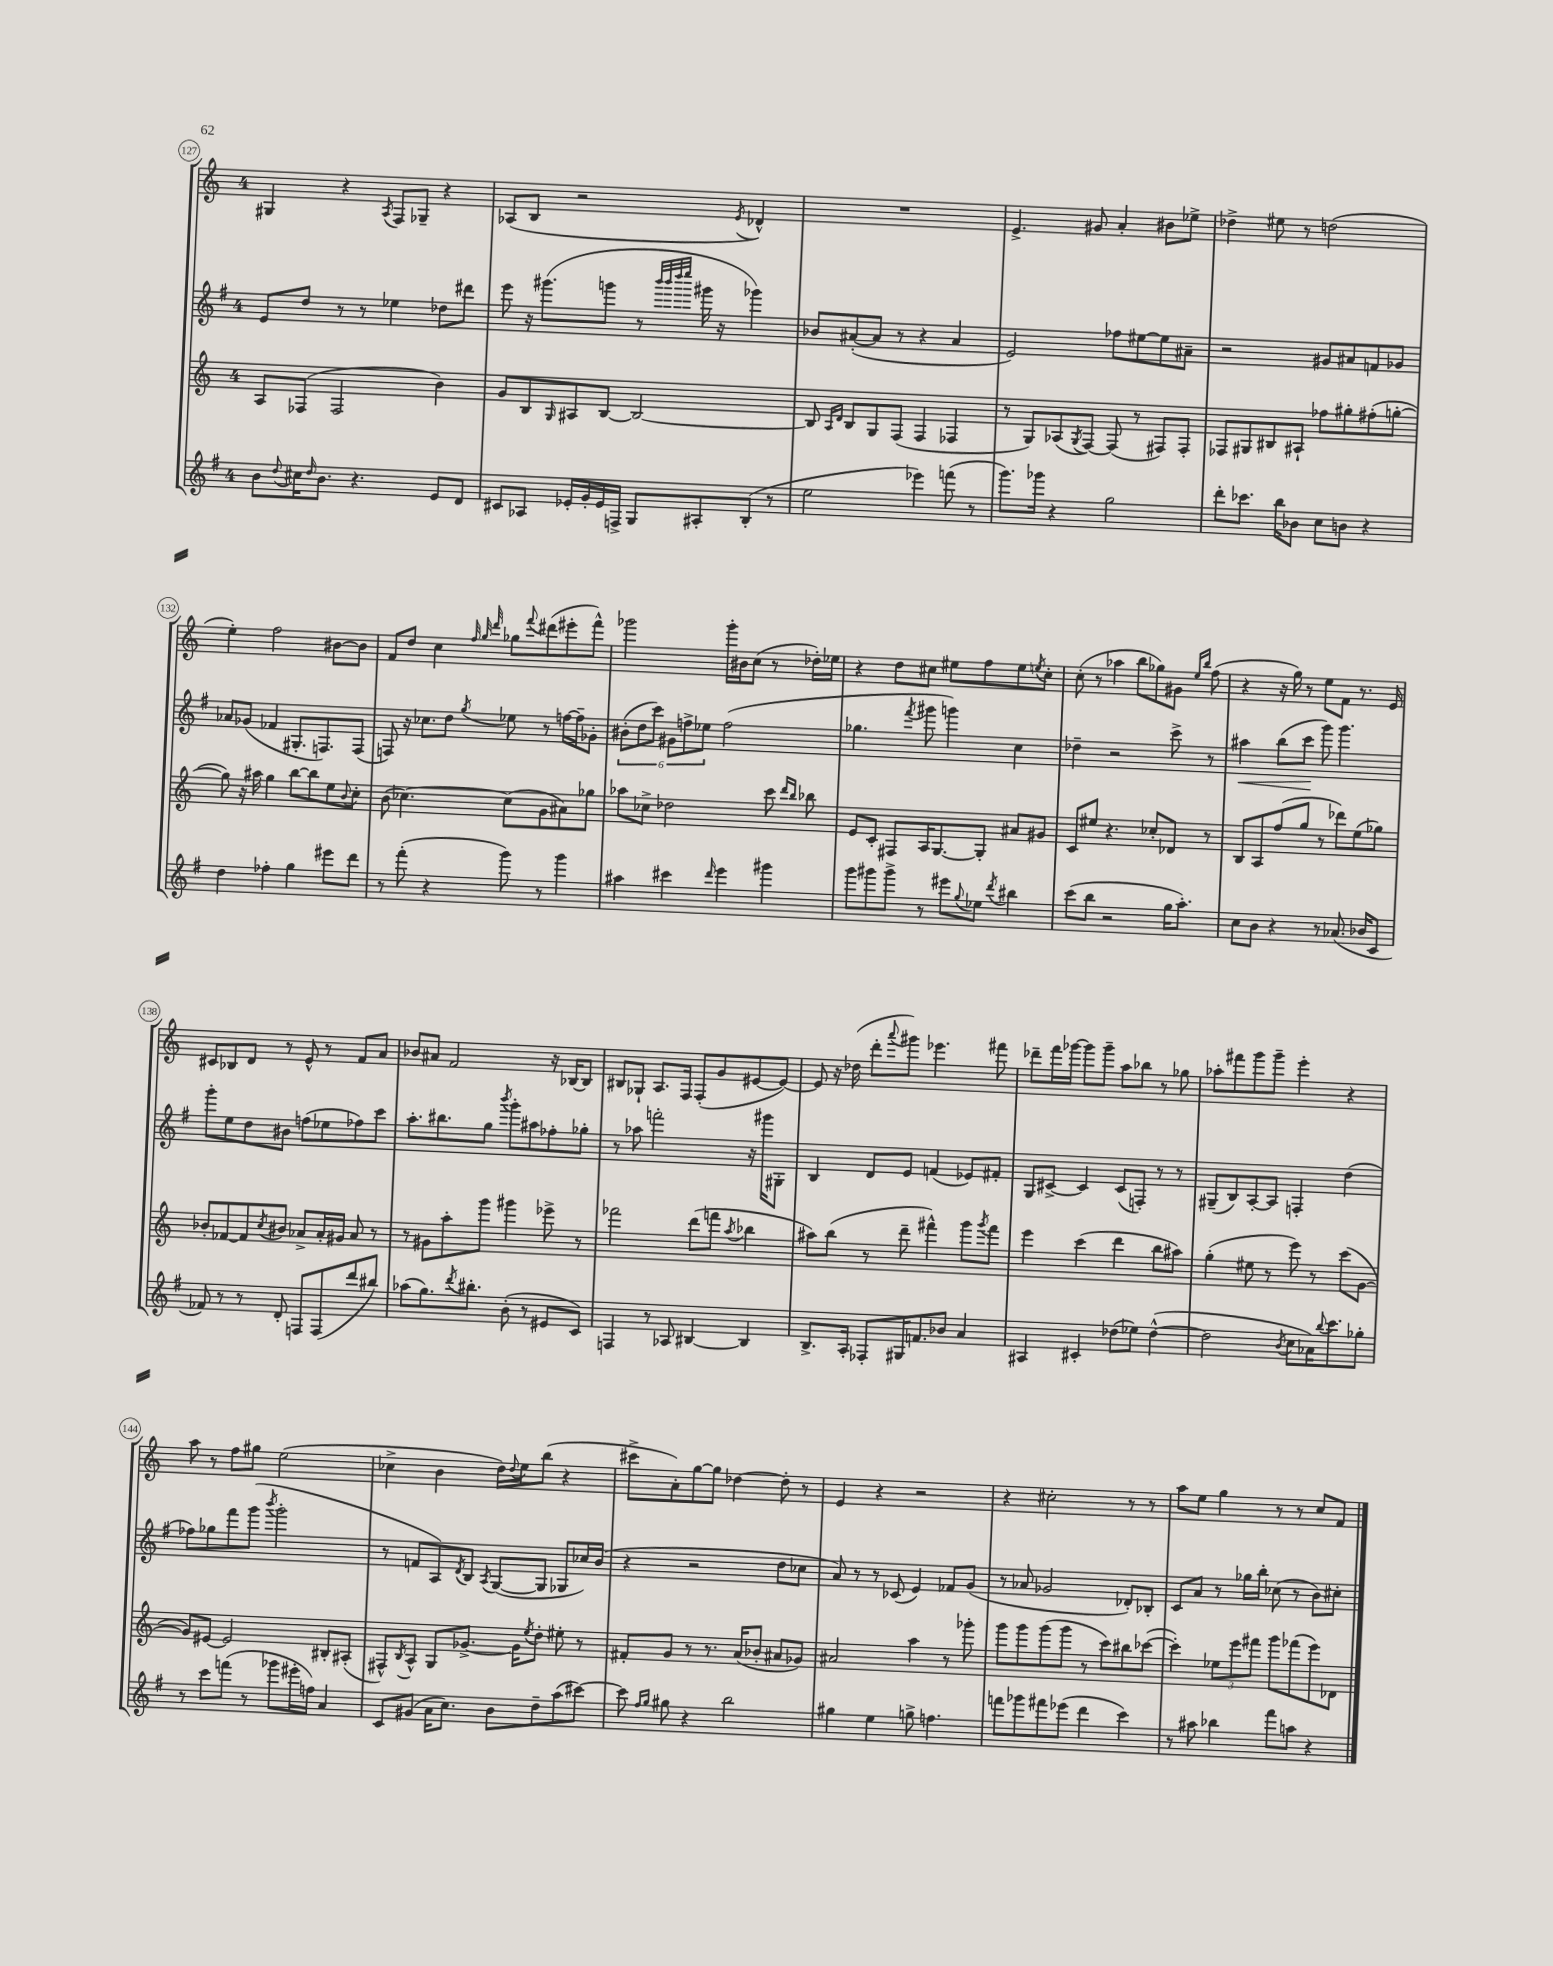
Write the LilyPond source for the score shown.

<<
\new StaffGroup <<
\new Staff = "s0" {
    \clef treble \key c \major \once \override Staff.TimeSignature.style = #'single-digit \time 4/4
    gis4 r4 \acciaccatura { a8 } f8 ges8-- r4 |
    aes8( b8 r2 \acciaccatura { e'8 } des'4-^) |
    R1 |
    e'4.-> gis'8 a'4-. bis'8 ees''8-> |
    des''4-> eis''8 r8 d''2( |
    e''4-.) f''2 bis'8~ bis'8 |
    f'8 d''8 c''4 \grace { f''32 g''32 d'''32 } ges''8 \appoggiatura { f'''8 } dis'''8( eis'''8-. f'''8-^) |
    ges'''2 ges'''16-. bis'16 c''8( r8 des''16-.) ees''16 |
    r4 d''8 cis''8 eis''8 f''8 eis''8 \acciaccatura { e''8 } cis''8-. |
    c''8-.( r8 aes''4 b''8 ges''8) gis'8 \grace { e''16 b''16 } f''8( |
    r4 r16 g''16) r8 e''8 f'8 r8. e'16 |
    cis'8 bes8 d'8 r8 e'8-^ r8 f'8 a'8 |
    bes'8 ais'8 f'2 r16 bes16~ bes8 |
    bis8 ges8-! a8. f16 f8-.( g'8 eis'8~ eis'8~) |
    eis'8 r16 des''16( d'''8-. \appoggiatura { a'''8 } gis'''8) ees'''4. fis'''8 |
    des'''8-- f'''16 ges'''16~ ges'''8 ges'''8-- a''8 bes''8 r8 ges''8 |
    aes''8-. fis'''8 g'''8 g'''8-- e'''4-. r4 |
    a''8 r8 f''8 gis''8 e''2( |
    ces''4-> b'4 d''16) \appoggiatura { d''8 } e''16 b''8( r4 |
    cis'''8-> a'8-.) g''8~ g''8 des''4~ des''8-. r8 |
    e'4 r4 r2 |
    r4 cis''2-. r8 r8 |
    a''8 e''8 g''4 r8 r8 c''8 f'8 \bar "|." |
}
\new Staff = "s1" {
    \clef treble \key g \major \once \override Staff.TimeSignature.style = #'single-digit \time 4/4
    e'8 d''8 r8 r8 ees''4 des''8 dis'''8 |
    e'''8 r16 gis'''8.( g'''8 r8 \grace { b'''32 b'''32 d''''32 e''''32 } gis'''16 r16 ges'''4) |
    bes'8 ais'8~-.( ais'8 r8 r4 ais'4 |
    e'2) fes''8 eis''8~ eis''8 ais'8-- |
    r2 gis'8 ais'8 f'8 ges'8 |
    aes'8 ges'8( fes'4 gis8.-. f8.) f8( |
    f8) r16 ces''8. d''8 \acciaccatura { g''8 } ees''8 r8 f''16~ f''16-- ges'8-. |
    \tuplet 6/4 { bis'8-.( d''8 c'''8) gis'8 f''8-> ees''8 } f''2( |
    ges''4. \acciaccatura { fis'''8 } gis'''8 g'''4) c''4 |
    des''4-- r2 c'''8-> r8 |
    ais''4\< b''8( c'''8\! g'''8) g'''4. |
    g'''8-. e''8 d''8 bis'8 f''8( ees''8 fes''8) c'''8 |
    a''8.-. bis''8. g''8 \acciaccatura { b'''8 } g'''8-. ais''8 fes''8-. ges''8-. |
    r8 aes''8 f'''2-. r16 gis'''16 gis8-. |
    b4 d'8 e'8 f'4( ees'8) fis'8-. |
    g8 cis'8~-> cis'4 cis'8( f8-.) r8 r8 |
    gis8--( b8) a8~-. a8 f4-. d''4( |
    fes''8) ges''8 fis'''8 g'''8( \acciaccatura { b'''8 } g'''2-. |
    r8 f'8 a8) \acciaccatura { d'8 } b8 \acciaccatura { a8 } g8~( g8 ges8 ces''16) b'16( |
    r4 r2 d''8 ces''8 |
    a'8) r8 r8 ces'8( e'4) fes'8 g'8( |
    r8 aes'8 ges'2 des'8-.) bes8-. |
    c'8 a'8 r8 ges''16 b''16-. ces''8( r8 b'8) cis''8-. \bar "|." |
}
\new Staff = "s2" {
    \clef treble \key c \major \once \override Staff.TimeSignature.style = #'single-digit \time 4/4
    a8 fes8( fes2 b'4) |
    g'8 b8 \grace { g16 } ais8 b8~ b2~ |
    b8 \grace { a16 d'16 } b8 g8 f8( f4 fes4 |
    r8 g8) aes8( \acciaccatura { g8 } f8~) f8( r8 fis8) fis8-. |
    fes8 gis8 bis8 ais8-! fes''8 gis''8-. fis''8-.( g''8~-. |
    g''8) r16 ais''16 g''4 b''8~ b''8 e''8 \appoggiatura { b'8 } c''8-. |
    b'8( ces''4.~) ces''8( g'8 ais'8) ges''8 |
    aes''8 ces''8-> des''2 c'''8 \grace { d'''16 b''16 } bes''8 |
    e'8 c'8-. fis8 a16 g8.~ g8-. ais'8 gis'8 |
    c'8 eis''8 r4. ces''8-. des'8 r8 |
    b8 a8 f''8( g''8 r8 des'''8) e''8( ges''8) |
    bes'8-. fes'8~ fes'8 \acciaccatura { c''8 } bis'8 aes'8-> aes'16-. gis'16 aes'8 r8 |
    r8 gis'8 a''8-. g'''8 gis'''4 ees'''8-> r8 |
    fes'''2 d'''8( f'''8 \acciaccatura { a''8 } bes''4 |
    ais''8) b''8( r8 d'''8-- fis'''4-^) g'''8 \acciaccatura { g'''8 } fis'''8 |
    e'''4 c'''4( d'''4 b''8 ais''8) |
    g''4-.( eis''8 r8 e'''8) r8 c'''8( g'8~ |
    g'8) eis'8~ eis'2 bis8-. ais8-.( |
    fis8-^) \acciaccatura { b8 } a8-^ g8 ges'8.~-> ges'16 \acciaccatura { e''8 } d''8-. eis''8-. r8 |
    fis'8-. g'8 r8 r8. a'16( bes'8-. ais'8 ges'8) |
    ais'2 a''4 r8 ges'''8-. |
    g'''8 g'''8 g'''8( g'''8 r8 c'''8) bis''8 ces'''8~( |
    ces'''4-.) \tuplet 3/2 { ees''8 e'''8 fis'''8 } g'''8 fes'''8( e'''8) des'8 \bar "|." |
}
\new Staff = "s3" {
    \clef treble \key g \major \once \override Staff.TimeSignature.style = #'single-digit \time 4/4
    b'8 \appoggiatura { d''8 } cis''16 \grace { d''16 } b'8. r4. e'8 d'8 |
    cis'8 aes8 ees'16-. g'16-. ees'16 f16-> g8 ais8-. b8-.( r8 |
    e''2 ees'''4) f'''8( r8 |
    g'''8.) ges'''16 r4 g''2 |
    d'''8-. ces'''8. b''16 bes'8 c''8 b'8 r4 |
    d''4 fes''4-. g''4 eis'''8 d'''8 |
    r8 fis'''8-.( r4 g'''8) r8 g'''4 |
    ais''4 cis'''4 \grace { d'''16 } e'''4 gis'''4 |
    g'''8 gis'''8 gis'''8-> r8 eis'''8 \appoggiatura { g''8 } ees''8 \acciaccatura { d'''8 } bis''4 |
    c'''8( b''8 r2 g''16 a''8.-.) |
    c''8 b'8 r4 r8 aes'8.( bes'16 c'8 |
    fes'8) r8 r8 d'8-. f8 f8( d'''8 bis''8) |
    aes''8( g''8.) \acciaccatura { d'''8 } bis''8.-. b'8-.( r8 eis'8 c'8) |
    f4 r8 aes8 bis4~ bis4 |
    b8.-> a16-. fes8-. gis16 f'8. bes'8 a'4 |
    ais4 cis'4-. des''8( ees''8) des''4~-^( |
    des''2 \acciaccatura { b'8 } c''8 aes'16) \appoggiatura { b''8 } c'''8. ges''8-. |
    r8 c'''8 f'''8( r8 ges'''8 eis'''16-. f''16) a'4 |
    c'8 gis'8( a'16 c''8.) b'8 d''8-- a''8( cis'''8~) |
    cis'''8 \grace { fis''16 g''16 } gis''8 r4 b''2 |
    gis''4 e''4 g''8-> f''4. |
    f'''8 ges'''8 fis'''8 ees'''8( d'''4 c'''4) |
    r8 ais''8 bes''4 fis'''8 a''8 r4 \bar "|." |
}
>>
>>
\layout { \context { \Score currentBarNumber = #127 \override BarNumber.stencil = #(make-stencil-circler 0.1 0.3 ly:text-interface::print) } }
